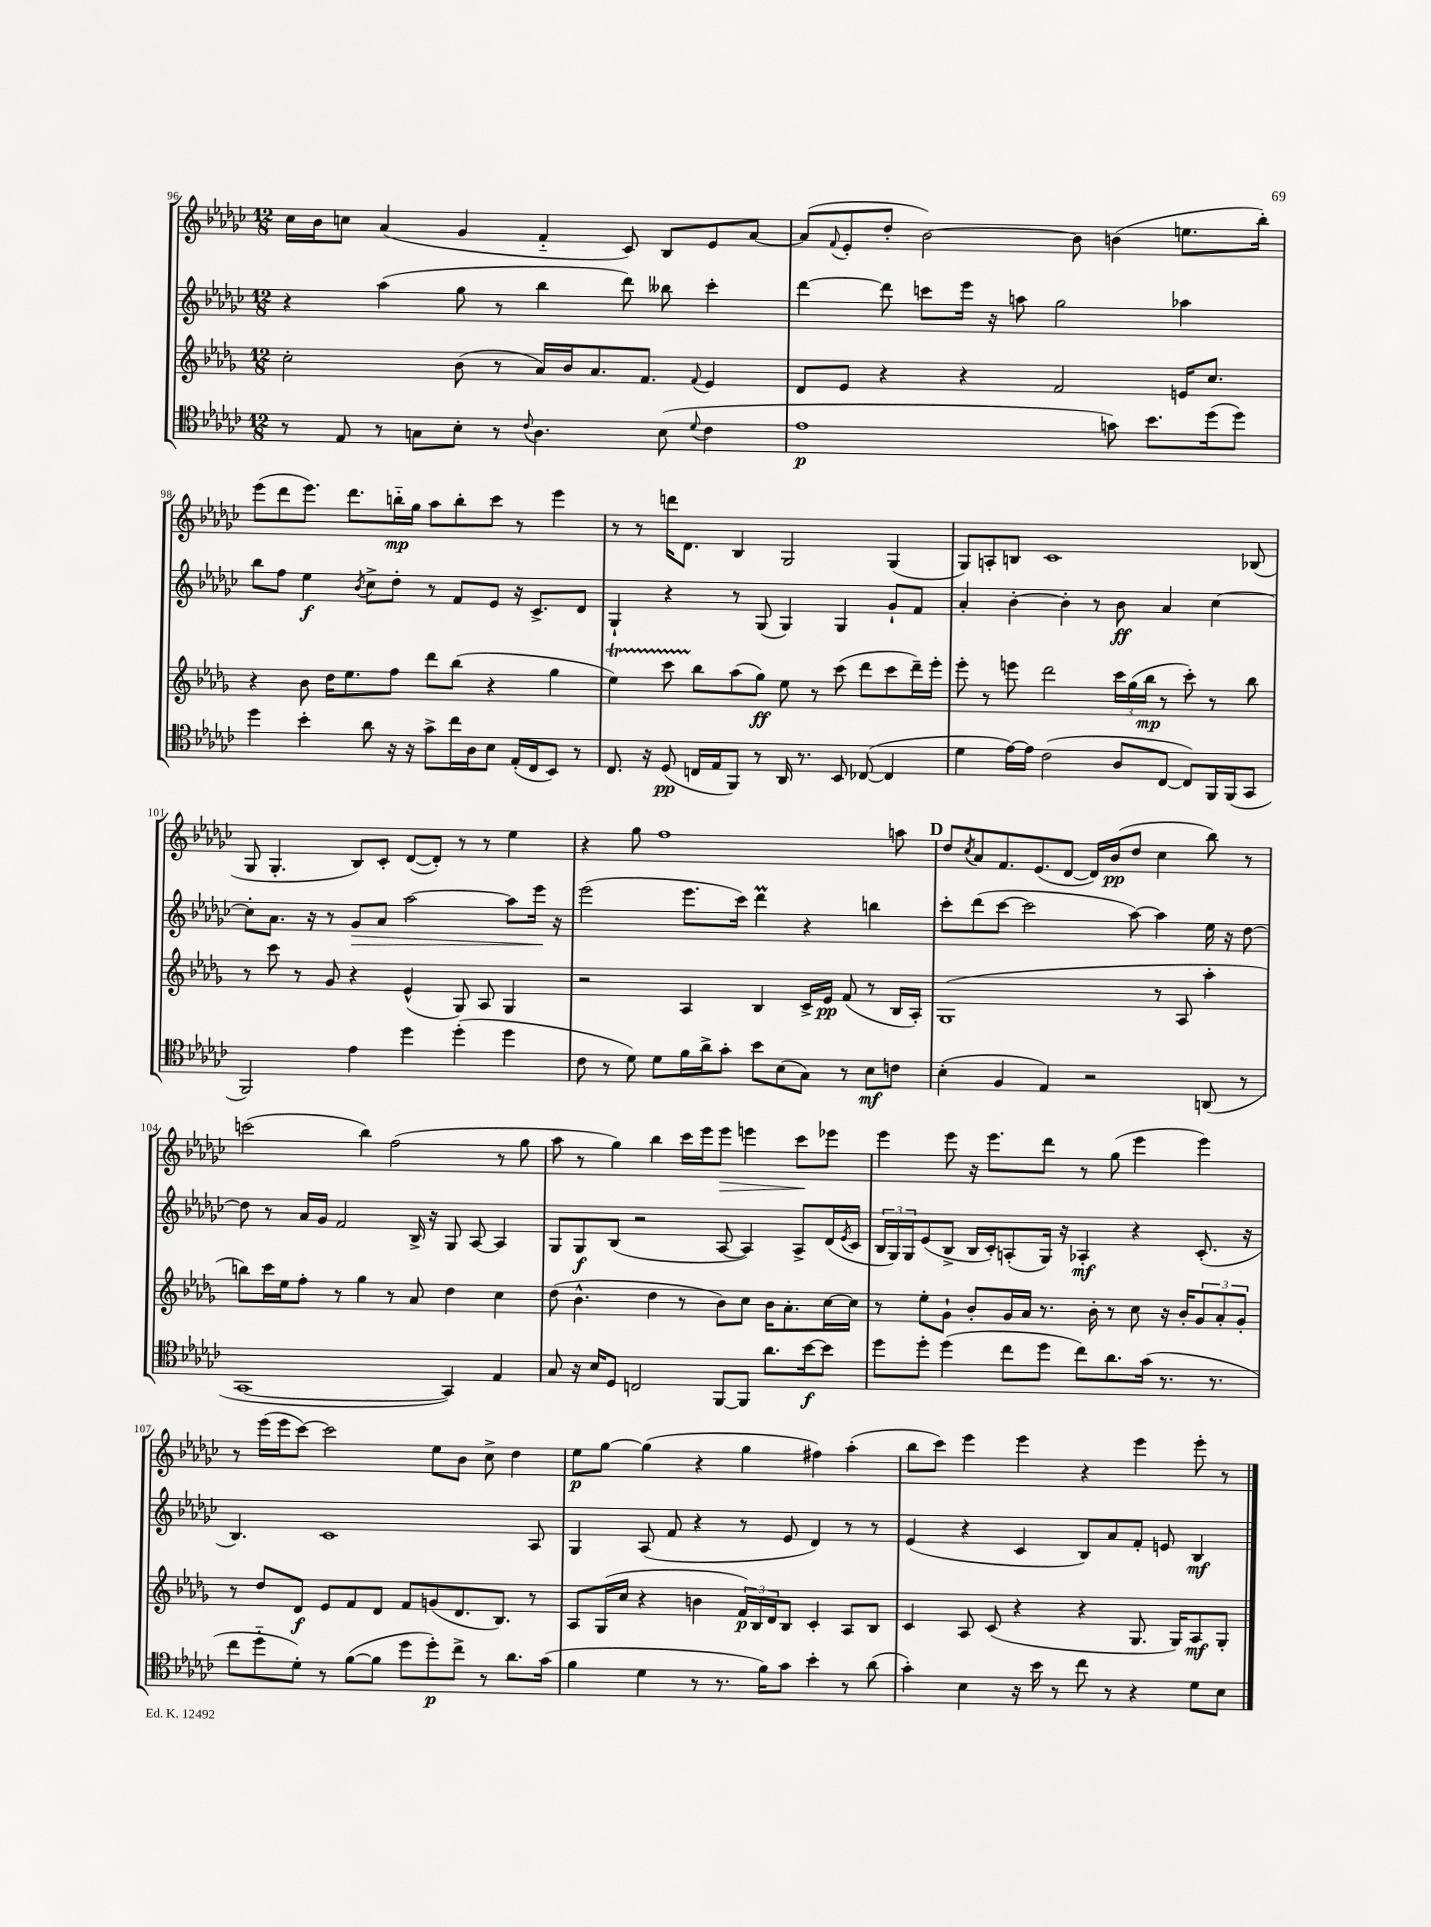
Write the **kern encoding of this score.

**kern	**dynam	**kern	**dynam	**kern	**dynam	**kern	**dynam
*part4	*part4	*part3	*part3	*part2	*part2	*part1	*part1
*staff4	*staff4	*staff3	*staff3	*staff2	*staff2	*staff1	*staff1
*clefC4	*	*clefG2	*	*clefG2	*	*clefG2	*
*k[b-e-a-d-g-c-]	*	*k[b-e-a-d-g-]	*	*k[b-e-a-d-g-c-]	*	*k[b-e-a-d-g-c-]	*
*M12/8	*	*M12/8	*	*M12/8	*	*M12/8	*
=96	=96	=96	=96	=96	=96	=96	=96
8r	.	2cc'\	.	4r	.	16cc-\LL	.
.	.	.	.	.	.	16b-\J	.
8E-/	.	.	.	.	.	8ccn\J	.
8r	.	.	.	(4aa-\	.	(4a-/	.
8Gn\L	.	.	.	.	.	.	.
8B-'\J	.	(8b-\	.	8gg-\	.	4g-/	.
8r	.	8r	.	8r	.	.	.
8qqc-/	.	.	.	.	.	.	.
4.A-\	.	16a-/LL)	.	4bb-\	.	4f/	.
.	.	16b-/J	.	.	.	.	.
.	.	8.a-/	.	.	.	.	.
.	.	.	.	8ddd-\)	.	8c-/)	.
.	.	8.f/J	.	.	.	.	.
(8B-\	.	.	.	8bb--X\	.	8B-/L	.
8qqd-/	.	8qqf/	.	.	.	.	.
4c-\	.	4e-/	.	4ccc-'\	.	8e-/	.
.	.	.	.	.	.	[8a-/J	.
=97	=97	=97	=97	=97	=97	=97	=97
1e-	p	8d-/L	.	[4ddd-\	.	(8a-/L]	.
.	.	.	.	.	.	8qqf/	.
.	.	8e-/J	.	.	.	8e-'/	.
.	.	4r	.	8ddd-\]	.	8dd-'/J	.
.	.	.	.	8cccn\L	.	[2b-\)	.
.	.	4r	.	16eee-\Jk	.	.	.
.	.	.	.	16r	.	.	.
.	.	.	.	8aan\	.	.	.
.	.	2f/	.	2gg-\	.	.	.
.	.	.	.	.	.	8b-\]	.
8gn\)	.	.	.	.	.	(4bn\	.
8.b-\L	.	.	.	.	.	.	.
.	.	16en/KL	.	4aa-X\	.	8.een\L	.
(16dd-\k	.	8.cc/J	.	.	.	.	.
8dd-\J)	.	.	.	.	.	.	.
.	.	.	.	.	.	16bb-'\Jk)	.
!!LO:LB:g=z
=98	=98	=98	=98	=98	=98	=98	=98
4dd-\	.	4r	.	8bb-\L	.	(8eee-\L	.
.	.	.	.	8ff\J	.	8ddd-\	.
4b-'\	.	8b-\	.	4ee-\	f	8.eee-\J)	.
.	.	16dd-\KL	.	.	.	.	.
.	.	8.ee-\	.	.	.	8.ddd-\L	.
.	.	.	.	8qb-/	.	.	.
8a-\	.	.	.	8cc-^\L	.	.	.
16r	.	8ff\J	.	8dd-'\J	.	16bbn\L	mp
16r	.	.	.	.	.	16gg-\JJ	.
8g-^\L	.	8ddd-\L	.	8r	.	8aa-\L	.
16cc-\L	.	(8bb-\J	.	8f/L	.	8bb'\	.
16A-\J	.	.	.	.	.	.	.
8B-\J	.	4r	.	8e-/J	.	8ccc-\J	.
(16E-'/LL	.	.	.	16r	.	8r	.
16C-/J	.	.	.	8.c-^/L	.	.	.
8BB-/J)	.	4gg-\	.	.	.	4eee-\	.
8r	.	.	.	8d-/J	.	.	.
=99	=99	=99	=99	=99	=99	=99	=99
8.C-/	.	4ee-T\)	.	4G-`/	.	8r	.
.	.	.	.	.	.	8r	.
16r	.	.	.	.	.	.	.
(8D-/	pp	8cccTTT\	.	4r	.	16dddn\KL	.
.	.	.	.	.	.	8.d-\J	.
16Cn/LL	.	8bb-\L	.	.	.	.	.
16E-/J	.	.	.	.	.	.	.
8FF/J)	.	(8aa-\	.	8r	.	4B-/	.
8r	.	8gg-\J)	ff	(8G-/	.	.	.
16AA-/	.	8ee-\	.	4G-/)	.	2G-/	.
8.r	.	.	.	.	.	.	.
.	.	8r	.	.	.	.	.
8BB-/	.	(8ccc\	.	4G-/	.	.	.
([8C-X/	.	8ddd-\L	.	.	.	.	.
4C-/]	.	8ccc\	.	8g-`/L	.	(4G-/	.
.	.	16ddd-~\L)	.	8f/J	.	.	.
.	.	16eee-'\JJ	.	.	.	.	.
=100	=100	=100	=100	=100	=100	=100	=100
4d-\	.	8eee-'\	.	4a-'/	.	8G-/L)	.
.	.	8r	.	.	.	8An'/	.
[16e-\LL)	.	8eeen\	.	[4b-'\	.	8Bn/J	.
16e-\JJ]	.	.	.	.	.	.	.
(2c-\	.	2ddd-\	.	.	.	1c-	.
.	.	.	.	4b-'\]	.	.	.
.	.	.	.	8r	.	.	.
8A-/L	.	24ccc\LL	.	8b-\	ff	.	.
.	.	(24gg-\	.	.	.	.	.
.	.	24bb-\JJ	mp	.	.	.	.
[8C-/J	.	8r	.	4a-/	.	.	.
8C-/L])	.	8ccc'\)	.	.	.	.	.
16FF/L	.	8r	.	[4cc-\	.	.	.
(16FF/J	.	.	.	.	.	.	.
8GG-/J	.	8bb-\	.	.	.	(8B-X/	.
!!LO:LB:g=z
=101	=101	=101	=101	=101	=101	=101	=101
2FF/)	.	8r	.	8cc-'\L]	.	8G-/	.
.	.	8ccc\	.	8.a-\J	.	4.G-'/	.
.	.	8r	.	.	.	.	.
.	.	.	.	16r	.	.	.
.	.	8g-/	.	8r	.	.	.
!	!	!	!	!	!LO:HP:b	!	!
4e-\	.	4r	.	8g-/L	>	8B-/L)	.
.	.	.	.	8a-/J	.	8c-'/J	.
4dd-\	.	(4e-^^/	.	[2aa-\	.	([8d-/L	.
.	.	.	.	.	.	8d-'/J])	.
(4dd-'\	.	8G-/)	.	.	.	8r	.
.	.	8A-/	.	.	.	8r	.
4dd-\	.	4G-/	.	8aa-\L]	.	4ee-\	.
.	.	.	.	16eee-\Jk	.	.	.
.	.	.	.	16r	]	.	.
=102	=102	=102	=102	=102	=102	=102	=102
8c-\	.	2r	.	(2eee-\	.	4r	.
8r	.	.	.	.	.	.	.
8d-\)	.	.	.	.	.	8gg-\	.
8d-\L	.	.	.	.	.	1ff	.
16f\L	.	4A-/	.	8.eee-\L	.	.	.
16a-^\J	.	.	.	.	.	.	.
8g-'\J	.	.	.	.	.	.	.
.	.	.	.	16ccc-\Jk)	.	.	.
8b-\L	.	4B-/	.	4ddd-M\	.	.	.
(8B-\	.	.	.	.	.	.	.
8G-\J)	.	16c^/LL	.	4r	.	.	.
.	.	16e-/JJ	pp	.	.	.	.
8r	.	(8f/	.	.	.	.	.
8B-\L	mf	8r	.	4bbn\	.	.	.
8cn\J	.	16B-/LL	.	.	.	8aan\	.
.	.	16A-'/JJ)	.	.	.	.	.
!!LO:REH:place=s1:t=D
=103	=103	=103	=103	=103	=103	=103	=103
(4B-'\	.	(1G-	.	8ccc-'\L	.	8dd-/L	.
.	.	.	.	.	.	8qcc-/	.
.	.	.	.	(8ddd-\	.	8a-/	.
4F/	.	.	.	[8ccc-\J	.	8.f/	.
.	.	.	.	2ccc-\]	.	.	.
.	.	.	.	.	.	(8.e-/	.
4E-/)	.	.	.	.	.	.	.
.	.	.	.	.	.	[8d-/J	.
2r	.	.	.	.	.	16d-/LL])	.
.	.	.	.	.	.	(16b-/J	pp
.	.	.	.	[8aa-\)	.	8dd-/J	.
.	.	8r	.	4aa-\]	.	4cc-\	.
.	.	8A-/	.	.	.	.	.
(8AAn/	.	4aa-'\	.	16ee-\	.	8bb-\)	.
.	.	.	.	16r	.	.	.
8r	.	.	.	[8dd-\	.	8r	.
!!LO:LB:g=z
=104	=104	=104	=104	=104	=104	=104	=104
[1GG-	.	8bbn\L)	.	8dd-\]	.	(2cccn\	.
.	.	16ccc\L	.	8r	.	.	.
.	.	16ee-\J	.	.	.	.	.
.	.	8ff'\J	.	16a-/LL	.	.	.
.	.	.	.	16g-/JJ	.	.	.
.	.	8r	.	2f/	.	.	.
.	.	4gg-\	.	.	.	4bb-\)	.
.	.	8r	.	.	.	(2ff\	.
.	.	8a-/	.	16B-^/	.	.	.
.	.	.	.	16r	.	.	.
4GG-/])	.	4dd-\	.	8G-/	.	.	.
.	.	.	.	[8A-/	.	.	.
4E-/	.	4cc\	.	4A-/]	.	8r	.
.	.	.	.	.	.	8gg-\	.
=105	=105	=105	=105	=105	=105	=105	=105
8G-/	.	(8dd-\	.	8G-/L	.	8aa-\	.
16r	.	4.b-^^\	.	8G-/	f	8r	.
16B-/KL	.	.	.	.	.	.	.
8D-/J	.	.	.	(8B-/J	.	4gg-\)	.
2Cn/	.	.	.	2r	.	.	.
.	.	4dd-\	.	.	.	4bb-\	.
.	.	8r	.	.	.	16ccc-\LL	.
.	.	.	.	.	.	16eee-\J	.
!	!	!	!	!	!	!	!LO:HP:b
[8FF/L	.	8b-\L)	.	[8A-/	.	8eee-\J	>
8FF/J]	.	8cc\J	.	4A-/])	.	4eeen\	.
8.a-\L	.	16b-\KL	.	.	.	.	.
.	.	8.a-'\	.	.	.	.	.
.	.	.	.	8A-^/L	.	8ccc-\L	.
[16b-\k	f	.	.	.	.	.	.
8b-\J]	.	[16cc\L	.	(16d-/L	.	8eee-X\J	]
.	.	.	.	8qe-/	.	.	.
.	.	16cc\JJ]	.	16c-/JJ	.	.	.
=106	=106	=106	=106	=106	=106	=106	=106
8dd-\L	.	8r	.	24B-/LL	.	4eee-\	.
.	.	.	.	24G-/)	.	.	.
.	.	.	.	24G-/J	.	.	.
8dd-'\J	.	8ee-'\L	.	(8e-/	.	.	.
(4dd-\	.	8g-`\J	.	8B-^/J	.	8eee-\	.
.	.	8b-'/L	.	16B-/LL	.	16r	.
.	.	.	.	16c-'/J)	.	8.eee-\L	.
8cc-\L	.	16g-/L	.	(8An'/	.	.	.
.	.	16a-/JJ	.	.	.	.	.
8dd-\J	.	8.r	.	16G-/Jk)	.	8ddd-\J	.
.	.	.	.	16r	.	.	.
8cc-\L)	.	.	.	4A-X'/	mf	8r	.
.	.	16b-'\	.	.	.	.	.
8.a-\	.	8r	.	.	.	(8gg-\	.
.	.	8cc\	.	4r	.	4eee-\	.
(16g-\Jk	.	.	.	.	.	.	.
8.r	.	16r	.	.	.	.	.
.	.	16b-'/KL	.	.	.	.	.
.	.	12g-/	.	(8.c-'/	.	4eee-\)	.
8.r	.	.	.	.	.	.	.
.	.	12a-'/	.	.	.	.	.
.	.	12g-'/J	.	.	.	.	.
.	.	.	.	16r	.	.	.
!!LO:LB:g=z
=107	=107	=107	=107	=107	=107	=107	=107
8cc-\L	.	8r	.	4.B-/)	.	8r	.
8dd-\	.	8dd-/L	.	.	.	(16eee-\LL	.
.	.	.	.	.	.	16eee-\J	.
8d-'\J)	.	8d-/J	f	.	.	[8ccc-\J)	.
8r	.	8e-/L	.	1c-	.	2ccc-\]	.
([8f\L	.	8f/	.	.	.	.	.
8f\J]	.	8d-/J	.	.	.	.	.
8dd-\L	.	8f/L	.	.	.	.	.
8dd-'\)	p	(8gn/	.	.	.	8ee-\L	.
8cc-^\J	.	8.d-/	.	.	.	8b-\J	.
8r	.	.	.	.	.	8cc-^\	.
.	.	8.B-/J)	.	.	.	.	.
8.a-\L	.	.	.	.	.	4dd-\	.
.	.	8r	.	8A-/	.	.	.
(16g-\Jk	.	.	.	.	.	.	.
=108	=108	=108	=108	=108	=108	=108	=108
4f\	.	8A-/L	.	4G-/	.	8ee-\L	p
.	.	(16G-/L	.	.	.	[8gg-\J	.
.	.	16cc/JJ	.	.	.	.	.
4d-\	.	4r	.	(8A-/	.	(4gg-\]	.
.	.	.	.	8f/	.	.	.
8r	.	4bn\	.	4r	.	4r	.
8.r	.	.	.	.	.	.	.
.	.	24f/LL)	p	8r	.	4gg-\	.
.	.	24B-/	.	.	.	.	.
16f\KL)	.	.	.	.	.	.	.
.	.	24d-/J	.	.	.	.	.
8g-\J	.	8B-/J	.	8e-/	.	.	.
4b-'\	.	4c'/	.	4d-/)	.	4ff#X\)	.
8r	.	8A-/L	.	8r	.	(4aa-'\	.
(8a-\	.	8B-/J	.	8r	.	.	.
=109	=109	=109	=109	=109	=109	=109	=109
4g-'\)	.	4c/	.	(4e-/	.	8bb-\L	.
.	.	.	.	.	.	8ccc-\J)	.
4B-\	.	8A-/	.	4r	.	4eee-\	.
.	.	(8c/	.	.	.	.	.
16r	.	4r	.	4c-/	.	4eee-\	.
16b-\	.	.	.	.	.	.	.
8r	.	.	.	.	.	.	.
8cc-\	.	4r	.	8B-/L)	.	4r	.
8r	.	.	.	8a-/	.	.	.
4r	.	8.G-/	.	8f'/J	.	4eee-\	.
.	.	.	.	8en/	.	.	.
.	.	16G-/KL)	.	.	.	.	.
8d-\L	.	8A-/	mf	4B-/	mf	8eee-'\	.
8B-\J	.	8G-'/J	.	.	.	8r	.
==	==	==	==	==	==	==	==
*-	*-	*-	*-	*-	*-	*-	*-
